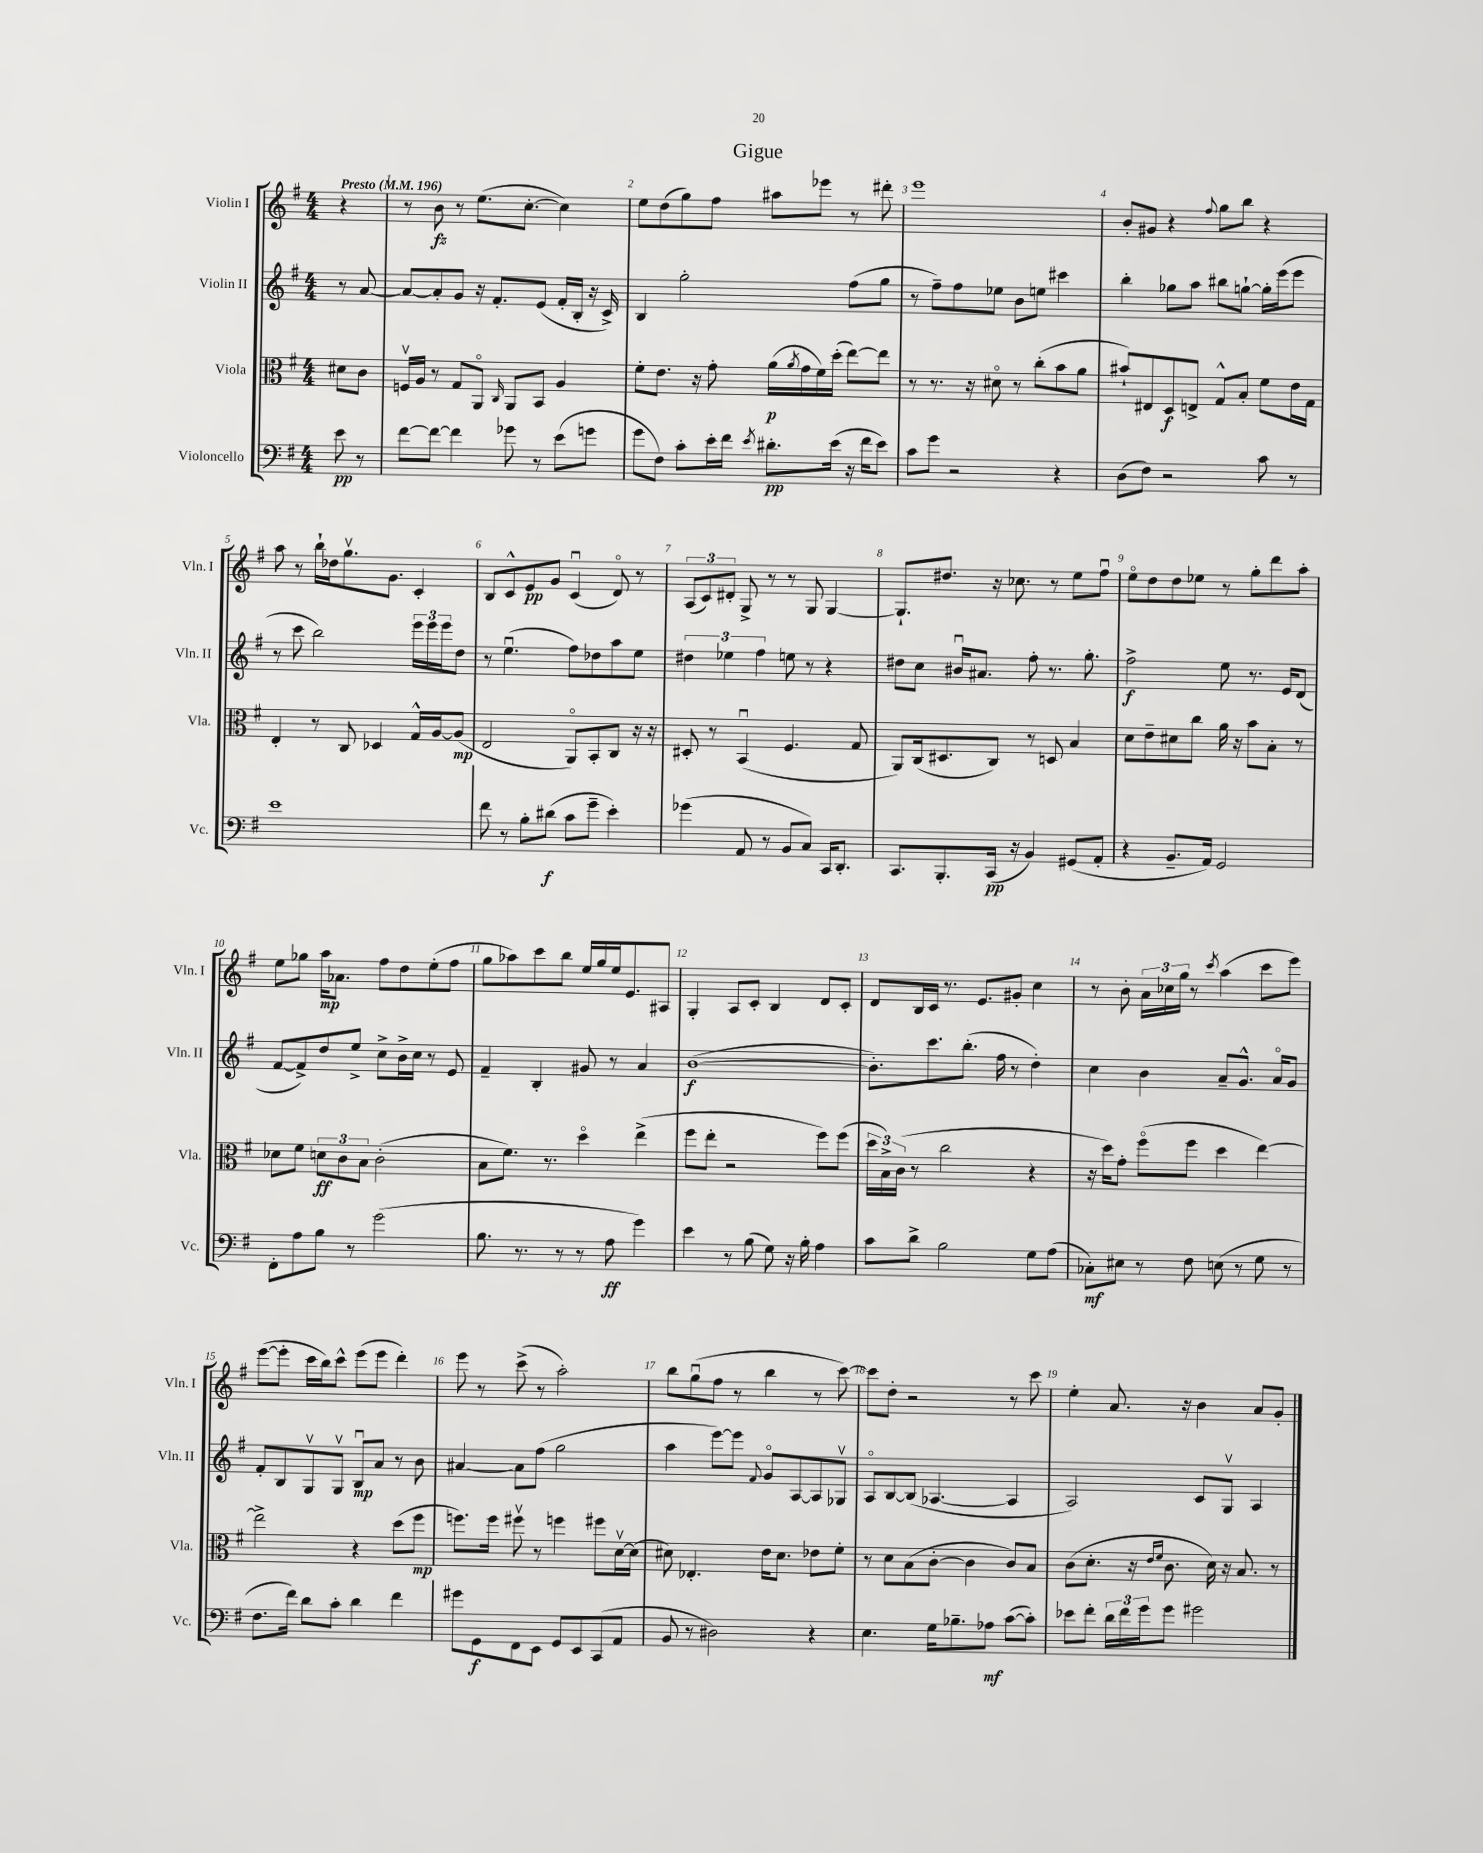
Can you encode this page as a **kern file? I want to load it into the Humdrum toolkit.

**kern	**kern	**kern	**kern
*staff4	*staff3	*staff2	*staff1
*clefF4	*clefC3	*clefG2	*clefG2
*k[f#]	*k[f#]	*k[f#]	*k[f#]
*M4/4	*M4/4	*M4/4	*M4/4
*MM196	*MM196	*MM196	*MM196
8e\	8d#\L	8r	4r
8r	8c\J	[8a/	.
=	=	=	=
[8f#\L	16Fv/LL	8a/_L	8r
.	16A/JJ	.	.
8f#\_J	8r	8a'/]	8b\
4f#\]	8G/L	8g/J	8r
.	8AAo/J	16r	(8.ee\L
.	.	8.f#'/L	.
.	16qqC/	.	.
8g-\	8AA/L	.	.
.	.	.	[8.cc'\J
8r	8BB/J	(8e/J	.
(8e\L	4A/	16f#'/LL	4cc\])
.	.	16B'/JJ	.
8g\J	.	16r	.
.	.	16c^/)	.
=	=	=	=
8g\L	8f#'\L	4B/	8ee\L
8F#\J)	8.e\J	.	(8dd\
8c'\L	.	2gg'\	8gg\)
.	16r	.	.
16e'\L	8g'\	.	8ff#\J
16f#\JJ	.	.	.
8qe/	.	.	.
8.d#'\L	(16a\LL	.	8aa#\L
.	8qa/	.	.
.	16g\	.	.
.	16f#\)	.	8eee-\J
(16e\Jk	(16dd'\JJ	.	.
16r	[8ee\L)	(8ff#\L	8r
16f#\LK	.	.	.
8e\J)	8ee\]J	8gg\J	8ddd#'\
=	=	=	=
8c\L	8r	8r	1eee
8g\J	8.r	8ff#~\L)	.
2r	.	8ff#\	.
.	16r	.	.
.	8d#o\	8ee-\J	.
.	8r	8b\L	.
.	(8cc'\L	8ee\J	.
4r	8b\	4ccc#\	.
.	8a\J	.	.
=	=	=	=
(8D\L	8b#`/L)	4bb'\	8b'/L
8F#\J)	8E#/	.	8g#/J
2r	8D/	8gg-\L	4r
.	8E^/J	8aa\J	.
.	.	.	8qqff#/
.	8G^^/L	8bb#\L	8gg\L
.	8B'/J	[8gg`\J	8bb\J
8c\	8f#\L	16gg'\]LL	4r
.	.	(16eee\J	.
8r	16e\L	8eee\J	.
.	16G\JJ	.	.
=	=	=	=
1e	4E'/	8r	8aa\
.	.	8ccc\	8r
.	8r	2bb\)	16bb`\LL
.	.	.	16dd-\J
.	8C/	.	8.ggv\
.	4D-/	.	.
.	.	.	8.g\J
.	16G^^/LL	24eee\LL	4c'/
.	.	24eee\	.
.	[16A/J	.	.
.	.	24eee\J	.
.	(8A/]J	8dd\J	.
=	=	=	=
8f#\	2E/	8r	8B/L
8r	.	(4.eeu\	8c^^/
8B'\L	.	.	8e/
(8d#\J	.	.	8g/J
8c\L	8AAo/L)	8ff#\L)	(4cu/
8g~\J	8BB'/	8dd-\	.
4e'\)	8C/J	8aa\	8do/)
.	16r	8ee\J	8r
.	16r	.	.
=	=	=	=
(4g-\	8D#'/	6dd#\	(12A/L
.	.	.	12c/)
.	8r	.	.
.	.	6ee-\	12d#'/J
8AA/	(4BBu/	.	8G^/
.	.	6ff#\	.
8r	.	.	8r
8BB/L	4.F#/	8ee\	8r
8C/J)	.	8r	8G/
16CC/LK	.	4r	[4G/
8.DD'/J	.	.	.
.	8G/	.	.
=	=	=	=
8.CC/L	8AA/L)	8dd#\L	8.G`/]L
.	(16C/k	8cc\J	.
8.BBB'/	8.D#/	.	8.dd#/J
.	.	16b#u/LK	.
.	.	8.a#/J	.
(16CC/Jk	8C/J)	.	16r
16r	.	.	8.cc-\
4BB/)	8r	8ff#'\	.
.	8D/	8.r	8r
(8GG#/L	4B/	.	8ee\L
.	.	8.gg'\	.
8AA'/J	.	.	8ff#u\J
=	=	=	=
4r	8d\L	2ff#^\	8eeo\L
.	8e~\	.	8dd\
8.BB~/L	8d#\	.	8dd\
.	8cc\J	.	8ee-\J
16AA/Jk)	.	.	.
2GG/	16a\	8ee\	8r
.	16r	.	.
.	8b\L	8.r	8gg'\L
.	8B'\J	.	8ddd\
.	.	16e/LK	.
.	8r	(8d/J	8aa'\J
=	=	=	=
8FF#'\L	8d-\L	[8f#/L	8ee\L
8A\	8f#\J	8f#^/])	8gg-\J
8B\J	12d\L	8dd/	16aa\LK
.	.	.	8.a-\J
.	12c\	.	.
8r	.	8ee^/J	.
.	12B\J	.	.
(2g\	(2c'\	8cc^\L	8ff#\L
.	.	16b^\L	8dd\
.	.	16cc\JJ	.
.	.	8r	(8ee'\
.	.	8e/	8ff#\J
=	=	=	=
8.B\	8B\L	4f#~/	8gg\L
.	8.f#\J)	.	8aa-\)
8.r	.	.	.
.	.	4B'/	8ccc\
.	8.r	.	.
8r	.	.	8bb\J
8r	4ddo\	8g#/	16ee/LL
.	.	.	16gg/
8A\	.	8r	16ee/J
.	.	.	8.e/
4g\)	(4ee^\	4a/	.
.	.	.	8A#/J
=	=	=	=
4e\	8ff#\L	([1b	4G'/
.	8ee'\J	.	.
8r	2r	.	8A/L
(8B\	.	.	8c'/J
8G\)	.	.	4B/
16r	.	.	.
16B'\	.	.	.
4A\	8ff#\L)	.	8d/L
.	(8ff#\J	.	8c'/J
=	=	=	=
8c\L	24dd\LL	8.b'\]L)	8d/L
.	24B^\)	.	.
.	(24c\JJ	.	.
8d^\J	8r	.	16B/L
.	.	8.ccc\	16c/JJ
2B\	2cc\	.	8.r
.	.	(8.bb'\J	.
.	.	.	8.e/L
.	.	16ff#\	.
.	.	8r	8g#'/J
8G\L	4r	4dd'\)	4cc\
(8A\J	.	.	.
=	=	=	=
8C-'\L)	16r	4cc\	8r
.	16dd\LK)	.	.
8E#\J	8g'\J	.	8b'\
8r	(8ff#o\L	4b\	24a\LL
.	.	.	24cc-\
.	.	.	24gg\JJ
8F#\	8ff#\J	.	8r
.	.	.	8qccc/
(8E\	4dd\	8a~/L	(4aa\
8r	.	8.g^^/J	.
8G\	[4ee\)	.	8ccc\L
.	.	16ao/LK	.
8r	.	8g/J	8eee\J)
=	=	=	=
8.F#\L	2ee^\]	8f#'/L	([8eee\L
.	.	8B/	8eee'\]J
16f#\Jk)	.	.	.
8d\L	.	8Gv/	16ccc\LL
.	.	.	16bb\J)
8c'\J	.	8Gv/J	8ccc^^\J
4d\	4r	8Bu/L	(8eee\L
.	.	8a/J	8eee\J
4f#\	(8dd\L	8r	4ddd'\)
.	8ff#\J	8b\	.
=	=	=	=
8g#\L	8.ff\L)	[4a#/	8eee\
8GG\	.	.	8r
.	16ff\Jk	.	.
8FF#\	8ff#v\	8a#\]L	(8ccc^\
8EE\J	8r	(8ff#\J	8r
8GG/L	4ff\	2gg\	2aa'\)
8EE/	.	.	.
(8CC/	8ff#\L	.	.
8AA/J	[16dv\L	.	.
.	(16d\]JJ	.	.
=	=	=	=
8BB/	8d#\)	4aa\	8bb\L
8r	4.E-'/	.	(8ggu\
2D#\)	.	[8eee\L)	8ff#\J
.	.	8eee\]J	8r
.	.	8qqf#/	.
.	16e\LK	8go/L	4bb\
.	8.d#\J	.	.
.	.	[8A/	.
4r	8e-\L	8A/]	8r
.	8f#'\J	8G-v/J	[8ccc\)
=	=	=	=
4.E\	8r	8Ao/L	8ccc\]L
.	8d\L	[8B/	8dd'\J
.	(8B\	(8B/]J	2r
16G\LK	[8c'\J	[4.A-/	.
8.B-~\	.	.	.
.	4c\]	.	.
8A-\J	.	.	.
([8c\L	8c/L)	4A-/]	8r
8c'\]J)	8B/J	.	8ccc\
=	=	=	=
8e-\L	(8c\L	2A/)	4ee'\
8f#'\J	8.d'\J	.	.
24d\LL	.	.	8.a/
24f#\	.	.	.
.	16r	.	.
24g\J	.	.	.
.	16qqe/LL	.	.
.	16qqf#/JJ	.	.
8g\J	8.c\	.	.
.	.	.	16r
2g#\	.	8c/L	4b\
.	16d\)	.	.
.	16r	8Gv/J	.
.	8.B/	.	.
.	.	4A/	8a/L
.	8r	.	8g'/J
==	==	==	==
*-	*-	*-	*-
